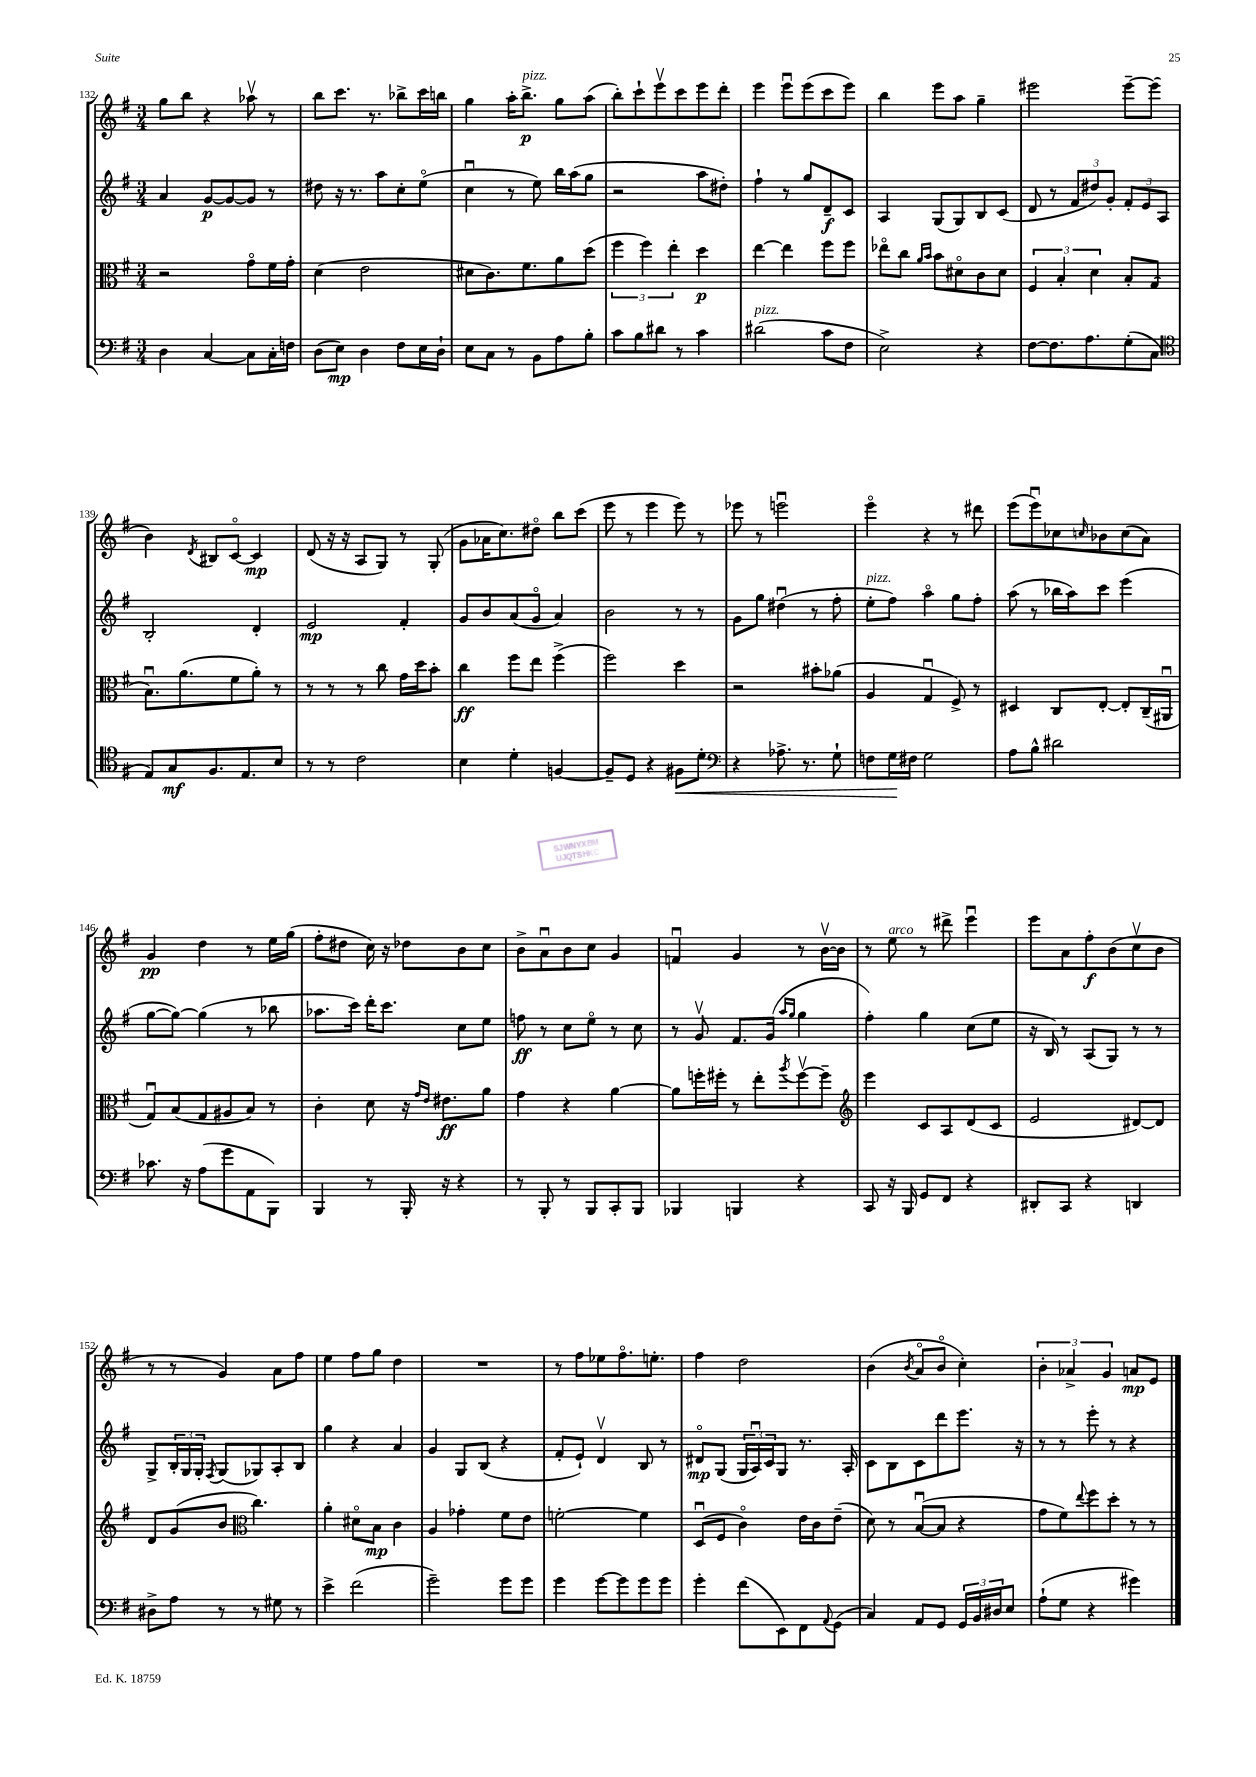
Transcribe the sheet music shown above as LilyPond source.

<<
\new StaffGroup <<
\new Staff = "s0" {
    \clef treble \key g \major \numericTimeSignature \time 3/4
    g''8 b''8 r4 aes''8\upbow r8 |
    b''8 c'''8. r8. bes''8-> c'''16 b''16 |
    g''4 a''16-. b''8.->\p^\markup { \italic "pizz." } g''8 a''8( |
    b''8-.) c'''8-! e'''8\upbow c'''8 e'''8 d'''8-. |
    e'''4 e'''8\downbow e'''8( c'''8 e'''8) |
    b''4 e'''8 a''8 g''4-- |
    eis'''2 eis'''8~-- eis'''8( |
    b'4) \acciaccatura { d'8 } bis8 c'8~\flageolet c'4\mp |
    d'8( r16 r16 a8 g8) r8 g8-.( |
    g'8 aes'16 c''8.) dis''8\flageolet b''8 c'''8( |
    e'''8 r8 e'''4 e'''8) r8 |
    ees'''8 r8 e'''2\downbow |
    e'''4\flageolet r4 r8 dis'''8 |
    e'''8( e'''8\downbow) ces''8 \grace { c''16 } bes'8 c''8( a'8) |
    g'4\pp d''4 r8 e''16 g''16( |
    fis''8-. dis''8 c''16) r16 des''8 b'8 c''8 |
    b'8-> a'8\downbow b'8 c''8 g'4 |
    f'4\downbow g'4 r8 b'16~\upbow b'16 |
    r8 e''8^\markup { \italic "arco" } r8 dis'''8-> e'''4\downbow |
    e'''8 a'8 fis''8-.\f b'8( c''8\upbow b'8 |
    r8 r8 g'4) a'8 fis''8 |
    e''4 fis''8 g''8 d''4 |
    R2. |
    r8 fis''8 ees''8 fis''8.\flageolet e''8.-. |
    fis''4 d''2 |
    b'4( \acciaccatura { b'8 } a'8\flageolet b'8\flageolet c''4-.) |
    \tuplet 3/2 { b'4-. aes'4-> g'4 } a'8\mp e'8 \bar "|." |
}
\new Staff = "s1" {
    \clef treble \key g \major \numericTimeSignature \time 3/4
    a'4 g'8~\p g'8~ g'8 r8 |
    dis''8 r16 r8. a''8 c''8-. e''8\flageolet( |
    c''4\downbow r8 e''8) b''16 a''16( g''8 |
    r2 a''8 dis''8-.) |
    fis''4-! r8 g''8 d'8--\f c'8 |
    a4 g8( g8) b8 c'8( |
    d'8 r8 \tuplet 3/2 { fis'8 dis''8) g'8-. } \tuplet 3/2 { fis'8-. e'8 a8 } |
    b2-. d'4-. |
    e'2\mp fis'4-. |
    g'8 b'8 a'8( g'8\flageolet a'4) |
    b'2 r8 r8 |
    g'8 g''8 dis''4\downbow( r8 fis''8-. |
    e''8-.^\markup { \italic "pizz." } fis''8) a''4\flageolet g''8 fis''8-. |
    a''8( r8 bes''16 a''16) c'''8 e'''4( |
    g''8~ g''8~) g''4( r8 bes''8 |
    aes''8. c'''16) d'''16-. c'''8. c''8 e''8 |
    f''8\ff r8 c''8 e''8\flageolet r8 c''8 |
    r8 g'8\upbow fis'8. g'16( \grace { a''16 g''16 } g''4 |
    fis''4-.) g''4 c''8( e''8 |
    r16 b16) r8 a8( g8) r8 r8 |
    g8-> \tuplet 3/2 { b16-. g16 g16-. } \acciaccatura { fis8 } g8( ges8) a8-. b8 |
    g''4 r4 a'4 |
    g'4 g8 b8( r4 |
    fis'8-. e'8-!) d'4\upbow b8 r8 |
    dis'8\flageolet\mp g8( \tuplet 3/2 { g16 a16\downbow) c'16 } g8 r8. a16-. |
    c'8 b8 c'8 d'''8 e'''8. r16 |
    r8 r8 e'''8-. r8 r4 \bar "|." |
}
\new Staff = "s2" {
    \clef alto \key g \major \numericTimeSignature \time 3/4
    r2 g'8\flageolet fis'16 g'16-. |
    d'4( e'2 |
    dis'8 c'8.) fis'8. a'8 d''8( |
    \tuplet 3/2 { fis''4 fis''4) e''4-. } d''4\p |
    e''4~ e''4 fis''8 fis''8 |
    ees''8\flageolet c''8 \grace { a'16 b'16 } b'8 dis'8\flageolet c'8 dis'8 |
    \tuplet 3/2 { fis4 b4-. d'4 } b8-. g8( |
    b8.\downbow) a'8.( fis'8 a'8-.) r8 |
    r8 r8 r8 c''8 g'16 d''16 b'8-. |
    c''4\ff fis''8 e''8 fis''4->( |
    fis''2) d''4 |
    r2 bis'8-. aes'8( |
    a4 g4\downbow fis8->) r8 |
    dis4 c8 e8~-. e8-. c16--( ais,16\downbow |
    g8\downbow) b8( g8 ais8 b8) r8 |
    c'4-. d'8 r16 \grace { g'16 e'16 } eis'8.\ff a'8 |
    g'4 r4 a'4~ |
    a'8 f''16-. fis''16-. r8 e''8-. \acciaccatura { a''8 } fis''8~\upbow fis''8-- |
    \clef treble e'''4 c'8 a8 d'8( c'8 |
    e'2 dis'8~) dis'8 |
    d'8 g'8( b'8 \clef alto c''4.) |
    a'4-. dis'8\flageolet b8\mp c'4 |
    a4 ges'4-. fis'8 e'8 |
    f'2~-. f'4 |
    d8\downbow( fis8 c'4\flageolet) e'16 c'16 e'8--( |
    d'8) r8 b8~\downbow( b8 r4 |
    g'8 fis'8) \appoggiatura { e''8 } fis''8 d''8-. r8 r8 \bar "|." |
}
\new Staff = "s3" {
    \clef bass \key g \major \numericTimeSignature \time 3/4
    d4 c4~ c8 c16-. f16 |
    d8( e8\mp) d4 fis8 e16 d16-! |
    e8 c8 r8 b,8 a8 b8-. |
    c'8 b8 dis'8 r8 c'4 |
    dis'2^\markup { \italic "pizz." }( c'8 fis8 |
    e2->) r4 |
    fis8~ fis8. a8. g8-.( c8 |
    \clef tenor e8) g8\mf fis8. e8. b8 |
    r8 r8 c'2 |
    b4 d'4-. f4~ |
    f8-- d8 r4 fis8\< d'8-. |
    \clef bass r4 aes8.-> r8. g8-! |
    f8 g16\! fis16 g2 |
    a8 b8-^ dis'2 |
    ces'8. r16 a8( g'8 a,8 b,,8) |
    b,,4 r8 b,,16-. r16 r4 |
    r8 b,,8-. r8 b,,8 c,8-. b,,8 |
    bes,,4 b,,4 r4 |
    c,8 r16 b,,16 g,8 fis,8 r4 |
    dis,8-. c,8 r4 d,4 |
    dis8-> a8 r8 r8 gis8 r8 |
    e'4-> fis'2( |
    g'2--) g'8 g'8 |
    g'4 g'8~ g'8 g'8 g'8 |
    g'4-. fis'8( e,8) fis,8 \appoggiatura { a,8 } g,8( |
    c4) a,8 g,8 \tuplet 3/2 { g,16 b,16 dis16 } e8 |
    a8-!( g8 r4 gis'4) \bar "|." |
}
>>
>>
\layout { \context { \Score currentBarNumber = #132 } }
